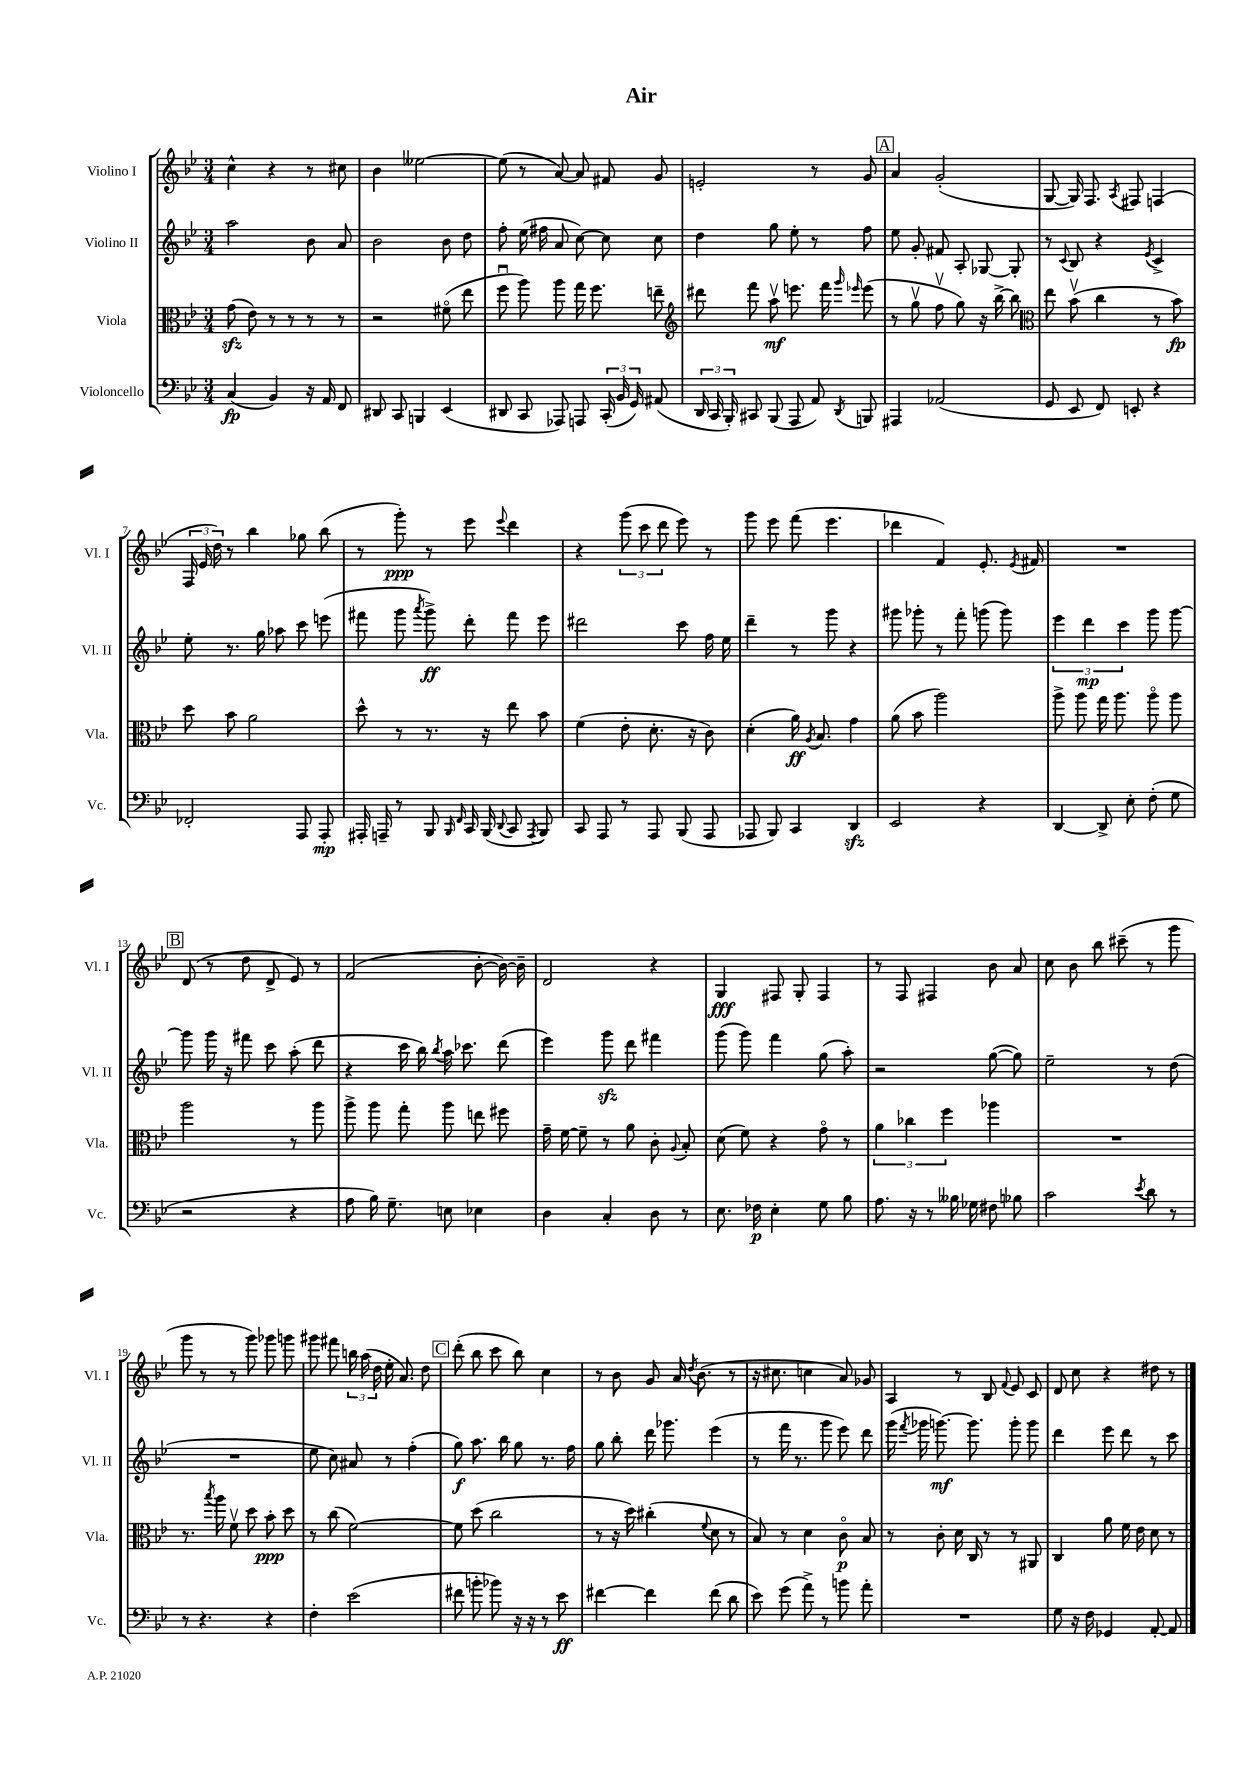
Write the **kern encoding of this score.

**kern	**kern	**kern	**kern
*staff4	*staff3	*staff2	*staff1
*clefF4	*clefC3	*clefG2	*clefG2
*k[b-e-]	*k[b-e-]	*k[b-e-]	*k[b-e-]
*M3/4	*M3/4	*M3/4	*M3/4
(4C	(8g	2aa	4cc^^
.	8e-)	.	.
4BB-)	8r	.	4r
.	8r	.	.
16r	8r	8b-	8r
16AA	.	.	.
8FF	8r	8a	8cc#
=	=	=	=
8DD#	2r	2b-	4b-
8CC	.	.	.
4BBB	.	.	[2ee--
(4EE-	(8f#o	8b-	.
.	8ee-	8dd	.
=	=	=	=
8DD#	8ffu	8ff'	(8ee--]
8CC	8aa)	(16ee-	8r
.	.	16ff#	.
8AAA-)	8aa	8a	[8a)
8AAA	16gg	[8cc)	8a]
.	8.ff	.	.
(24CC'	.	8cc]	8f#
24BB-	.	.	.
24GG)	.	.	.
(8AA#	8ee~	8cc	8g
=	=	=	=
*	*clefG2	*	*
24DD	8ddd#	4dd	2e'
24CC	.	.	.
24BBB-')	.	.	.
8CC#	8fff	.	.
(8BBB-	8aav	8gg	.
8AAA	8.eee	8ee-'	.
8AA)	.	8r	8r
.	16fff	.	.
.	16qqggg	.	.
8qDD	16qqeee-	.	.
8BBB	(8eee-	8ff	8g
=	=	=	=
4AAA#	8r	8ee-	4a
.	8ggv	8g'	.
(2AA-	8ffv	8f#	(2g'
.	8gg)	8A'	.
.	16r	[8G-	.
.	[16bb-^	.	.
.	8bb-]	8G-']	.
=	=	=	=
*	*clefC3	*	*
8GG	8ee-	8r	[8G
.	.	8qqc	.
8EE-	(8b-v	8B-	16G])
.	.	.	8.F
8FF)	4cc	4r	.
.	.	.	8qA
8EE'	.	.	8F#
.	.	8qe-	.
4r	8r	4c^	(4F
.	8b-)	.	.
=	=	=	=
2FF-'	8dd	8ee-'	24F
.	.	.	24e-
.	.	.	24dd)
.	8b-	8.r	8r
.	2a	.	4bb-
.	.	16gg	.
.	.	8aa-	.
8AAA	.	8ccc	8gg-
8AAA'	.	(8eee	(8bb-
=	=	=	=
16AAA#'	8dd^^	8fff#	8r
16AAA~	.	.	.
8r	8r	8ggg	8ggg')
.	.	8qaaa	.
8BBB-	8.r	8ggg^)	8r
16qqBBB-	.	.	.
16qqFF	.	.	.
16CC	.	8ddd'	8eee-
(16BBB-	16r	.	.
8qqDD	.	.	8qqeee-
8CC	8ee-	8fff#	4ddd
8qAAA	.	.	.
8BBB-)	8b-	8eee-	.
=	=	=	=
8CC	(4f	2ddd#	4r
8AAA	.	.	.
8r	8e-'	.	(12ggg
.	.	.	12ccc
8AAA	8.d'	.	.
.	.	.	12ddd
(8BBB-	.	8ccc	8eee-)
.	16r	.	.
8AAA	8c)	16ff	8r
.	.	16ee-	.
=	=	=	=
8AAA-	(4d'	4ddd~	8ggg
8BBB-)	.	.	8eee-
4CC	16a)	8r	(8fff
.	8qA	.	.
.	8.B-	.	.
.	.	8ggg	4.eee-
4DD	4g	4r	.
=	=	=	=
2EE-	(8a	8ggg#	4ddd-
.	8b-	8ggg-'	.
.	2aa)	8r	4f)
.	.	8fff'	.
4r	.	(8ggg	8.e-'
.	.	8ggg)	.
.	.	.	8qe-
.	.	.	16f#
=	=	=	=
[4DD	8aa^	6eee-	2.r
.	8aa	.	.
.	.	6ddd	.
8DD^]	16gg	.	.
.	8.aa	.	.
.	.	6ccc	.
8E-'	.	.	.
(8F'	8aao	8ggg	.
8G	8aa	[8ggg	.
=	=	=	=
2r	2aa	8ggg]	(8d
.	.	16ggg	8r
.	.	16r	.
.	.	8fff#	8dd
.	.	8ccc	8d^
4r	8r	(8aa'	8e-)
.	8aa	8ddd	8r
=	=	=	=
8A	8aa^	4r	(2f
16B-)	8aa	.	.
8.G~	.	.	.
.	8gg'	16ccc	.
.	.	16bb-)	.
.	.	8qbb-	.
8E	8aa	16aa	.
.	.	8.ccc-	.
4E-	8ee	.	[8b-'
.	8ff#	(8ddd	16b-_)
.	.	.	16b-~]
=	=	=	=
4D	16g~	4eee-)	2d
.	[16f	.	.
.	8f~]	.	.
4C'	8r	8ggg	.
.	8a	8ddd	.
8D	8c'	4fff#	4r
.	8qqA	.	.
8r	8B-'	.	.
=	=	=	=
8.E-	(8d	(8ggg	4G
.	8f)	8ggg)	.
16F-	.	.	.
4E-'	4r	4fff	8F#
.	.	.	8G'
8G	8go	(8gg	4F#
8B-	8r	8aa')	.
=	=	=	=
8.A	6a	2r	8r
.	.	.	8F
.	6cc-	.	.
16r	.	.	.
8r	.	.	4F#
.	6ff	.	.
16B--	.	.	.
16G-	.	.	.
8F#	4aa-	([8gg	8b-
8B-	.	8gg])	8a
=	=	=	=
2c	2.r	2ee-~	8cc
.	.	.	8b-
.	.	.	8bb-
.	.	.	(8ccc#~
8qe-	.	.	.
8d	.	8r	8r
8r	.	(8dd	8ggg
=	=	=	=
8r	8.r	2.r	8ggg
4.r	.	.	8r
.	8qbb-	.	.
.	16aa	.	.
.	8fv	.	8r
.	8dd	.	8ggg)
4r	8b-'	.	8ggg-
.	8dd	.	8ggg
=	=	=	=
4F'	8r	8ee-	8ggg#
.	(8cc	8cc)	8fff#
(2e-	[2f)	8a#	24bb
.	.	.	(24aa
.	.	.	24dd
.	.	8r	16ee-'
.	.	.	8.a)
.	.	(4ff'	.
.	.	.	8dd
=	=	=	=
8f#	8f]	8gg)	(8ddd'
8b'	(8dd	8.aa	8bb-
8b-)	2cc	.	8ccc
.	.	16bb-	.
16r	.	8gg	8bb-)
16r	.	.	.
8r	.	8.r	4cc
8e-	.	.	.
.	.	16ff	.
=	=	=	=
[4f#	8r	8gg	8r
.	16r	8bb-'	8b-
.	16dd)	.	.
4f#]	(4cc#'	16ddd	8g
.	.	8.ggg-	.
.	.	.	16a
.	.	.	8qdd
.	.	.	(8.b-
.	8qqf	.	.
(8f#	8d	(4eee-	.
8d	8r	.	8r
=	=	=	=
8e-)	8B-)	8r	16r
.	.	.	8.cc#
(8g	8r	16fff	.
.	.	8.r	.
8a^)	4d	.	4cc
8r	.	8ggg	.
8b	8co	8eee-)	8a)
8a'	8B-	8ddd	8g-
=	=	=	=
2.r	8r	(16ggg	4A
.	.	8qfff	.
.	.	16ggg-	.
.	8c'	[8.ggg)	.
.	16d	.	8r
.	16C	8.ggg]	.
.	8r	.	8B-
.	.	.	8qqf
.	8r	8ggg'	8e-
.	8AA#	8ggg	8c
=	=	=	=
8G	4C	4ddd	8d
16r	.	.	8cc
16F	.	.	.
4GG-	8a	8eee-	4r
.	16f	8ddd	.
.	16e-	.	.
[8AA'	8d	8r	8dd#
8AA]	8r	8ccc	8r
==	==	==	==
*-	*-	*-	*-
